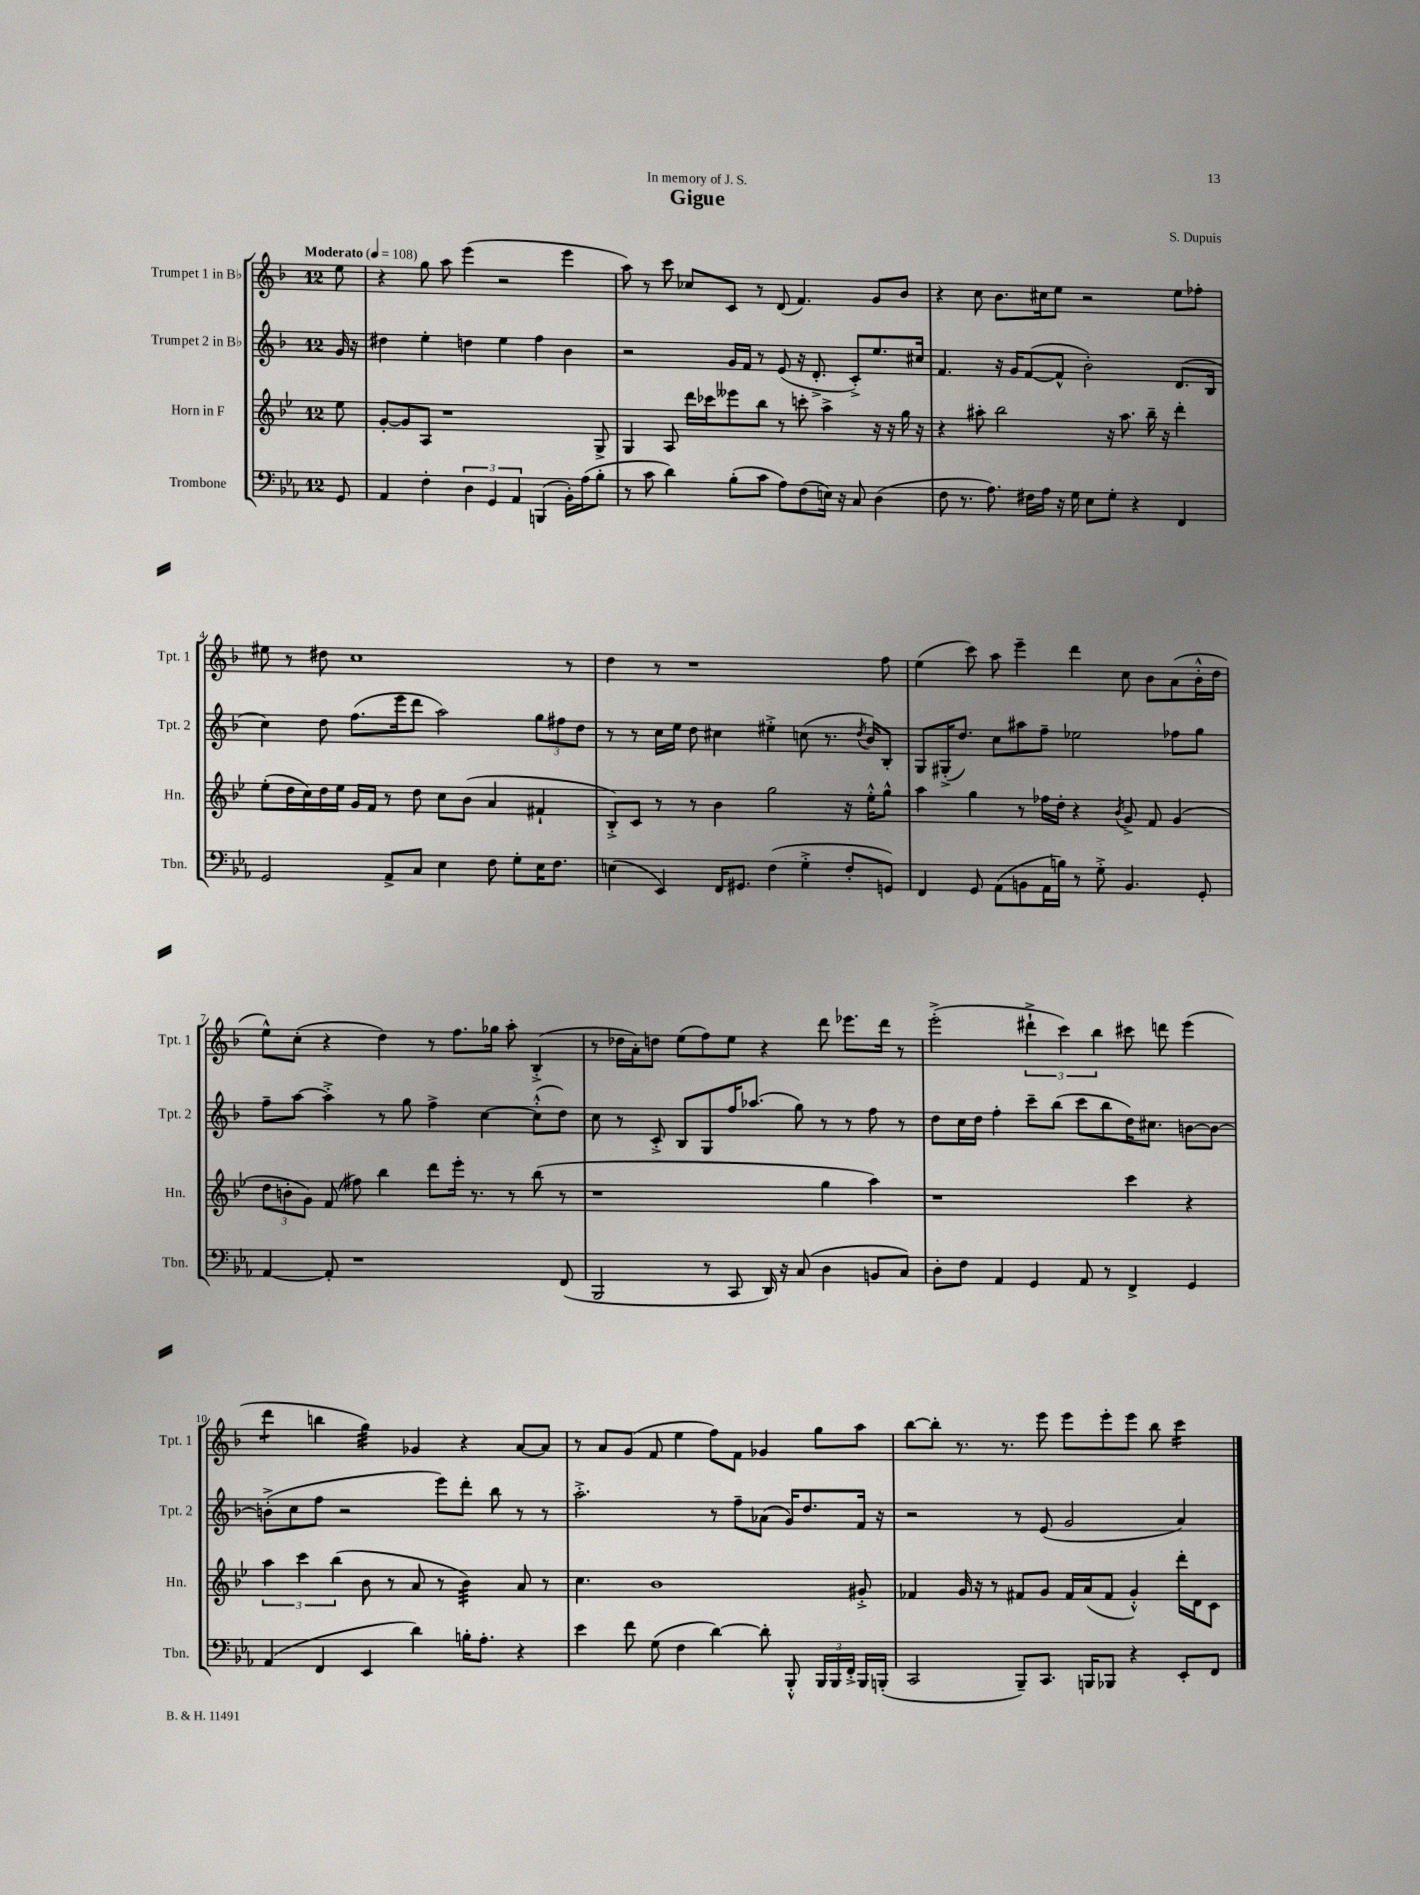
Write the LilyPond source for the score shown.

\header { title = "Gigue" composer = "S. Dupuis" dedication = "In memory of J. S." }
<<
\new StaffGroup <<
\new Staff = "s0" \with { instrumentName = "Trumpet 1 in Bb" shortInstrumentName = "Tpt. 1" } {
    \clef treble \key f \major \once \override Staff.TimeSignature.style = #'single-digit \time 12/8 \partial 8 \tempo "Moderato" 4 = 108
    \autoBeamOff e''8 |
    r4 g''8 a''8 e'''4( r2 e'''4 |
    a''8) r8 c'''8 ces''8[ c'8] r8 d'8( f'4.) g'8[ bes'8] |
    r4 c''8 bes'8.[ cis''16 e''8] r2 e''8[ fes''8]-. |
    eis''8 r8 dis''8 c''1 r8 |
    d''4 r8 r1 f''8 |
    e''4( c'''8) a''8 e'''4-- d'''4 c''8 bes'8[ a'8( bes'16-.-^ d''16] |
    e''8[-^) c''8]-.( r4 d''4) r8 f''8.[ ges''16] a''8-. bes4-.->( |
    r8 des''16[ a'16-.) d''8] e''8[( f''8) e''8] r4 d'''8 ees'''8.[ d'''16] r8 |
    e'''2-.->( \tuplet 3/2 { dis'''4-!-> c'''4) bes''4 } cis'''8 d'''8 e'''4( |
    d'''4:8 b''4 g''4:32) ges'4 r4 a'8[~ a'8] |
    r8 a'8[ g'8]( f'8 e''4 f''8[) f'8] ges'4 g''8[ a''8] |
    bes''8[~ bes''8]-. r8. r8. e'''8 e'''8[ e'''8-. e'''8] bes''8 c'''4:16 \bar "|." |
}
\new Staff = "s1" \with { instrumentName = "Trumpet 2 in Bb" shortInstrumentName = "Tpt. 2" } {
    \clef treble \key f \major \once \override Staff.TimeSignature.style = #'single-digit \time 12/8 \partial 8
    \autoBeamOff g'16 r16 |
    dis''4 e''4-. d''4 e''4 f''4 bes'4 |
    r2 g'16[ f'16] r8 e'8( r16 d'8.-.-> c'8[-.->) e''8. cis''16] |
    f'4. r16 g'16[ f'8~( f'8]-^ bes'2-.) d'8.[( bes16] |
    c''4) d''8 f''8.[( e'''16 d'''8] a''2) \tuplet 3/2 { g''8[ fis''8 d''8] } |
    r8 r8 c''16[ e''16] d''8 cis''4 eis''4-.-> c''8( r8. \acciaccatura { d''8 } bes'16[) bes8]-. |
    g8[ gis16-.->( d''8.]) c''8[ ais''8 f''8]-- ees''2 fes''8[ g''8] |
    f''8[-- a''8]~ a''4-.-> r8 g''8 f''4-> c''4~ c''8[-.-^( d''8]) |
    c''8 r8 c'8-.-> bes8[ g8 f''16 aes''8.]( g''8) r8 r8 f''8 r8 |
    d''8[ c''16 d''16] f''4-. c'''8[-- bes''8]( c'''8[ bes''8 d''16) cis''8.] b'8[~ b'8]~ |
    b'8[-.->( c''8 f''8] r2 e'''8[) d'''8]-. bes''8 r8 r8 |
    a''2.-.-> r8 f''8[-- aes'8]( g'16[) d''8. f'16] r16 |
    r2 r8 e'8( g'2 a'4) \bar "|." |
}
\new Staff = "s2" \with { instrumentName = "Horn in F" shortInstrumentName = "Hn." } {
    \clef treble \key bes \major \once \override Staff.TimeSignature.style = #'single-digit \time 12/8 \partial 8
    \autoBeamOff ees''8 |
    g'8[~-. g'8 a8] r1 g8-> |
    g4 a8 d'''16[ ces'''16 eeses'''8 bes''8] r8 c'''8-. a''4-> r16 r16 g''16 r16 |
    r4 ais''8-. bes''2 r16 ais''8. bes''16-- r16 d'''4-. |
    ees''8[-.( d''16 c''16) d''16 ees''16] g'16[ f'16] r8 d''8 c''8[ bes'8]( a'4 fis'4-! |
    bes8[-.->) c'8] r8 r8 bes'4 g''2 r16 ees''16[-.-^ g''8]-^ |
    a''4 g''4 r8 fes''16[ d''16]-. r4 \acciaccatura { bes'8 } g'8-> f'8 g'4( |
    \tuplet 3/2 { d''8[ b'8-. g'8]) } f'8( fis''8) bes''4 d'''8[ ees'''16]-. r8. r8 bes''8( r8 |
    r1 g''4 a''4) |
    r1 c'''4 r4 |
    \tuplet 3/2 { a''4 c'''4 bes''4( } bes'8 r8 a'8 r8 bes'4:32) a'8 r8 |
    c''4. bes'1 gis'8-.-> |
    fes'4 g'16 r16 r8 fis'8[ g'8] fis'16[ a'16( fis'8] g'4-.-^) d'''16[-. d'16 c'8] \bar "|." |
}
\new Staff = "s3" \with { instrumentName = "Trombone" shortInstrumentName = "Tbn." } {
    \clef bass \key ees \major \once \override Staff.TimeSignature.style = #'single-digit \time 12/8 \partial 8
    \autoBeamOff g,8 |
    aes,4 f4-. \tuplet 3/2 { d4 g,4 aes,4 } b,,4( bes,16[-.) aes16( bes8]-. |
    r8 c'8 d'4) bes8[-.( c'8] aes8[) f8( e16]) r16 c8 d4( |
    f8 r8. aes8.) fis16[ aes16] r16 g16 ees8[ g8]-. r4 f,4 |
    g,2 aes,8[-> c8] ees4 f8 g8[-. ees16 f8.] |
    e4( ees,4) f,16[ gis,8.] f4( g4-.-> f8[-. g,8]) |
    f,4 g,8 aes,8[( b,8 aes,16 b16]) r8 g8-.-> b,4. g,8-. |
    aes,4~ aes,8-. r1 f,8( |
    bes,,2 r8 c,8 d,16) r16 c8( d4 b,8[ c8]) |
    d8[-. f8] aes,4 g,4 aes,8 r8 f,4-> g,4 |
    aes,4( f,4 ees,4 d'4) b16[-. aes8.]-. r4 |
    ees'4 f'8 g8( f4 d'4~) d'8-. bes,,8-.-^ \tuplet 3/2 { bes,,16[ bes,,16 f,16]-.-> } bes,,16[ b,,16]-.( |
    c,2 bes,,8[--) c,8.] b,,16[ bes,,8] r4 ees,8[-. f,8] \bar "|." |
}
>>
>>
